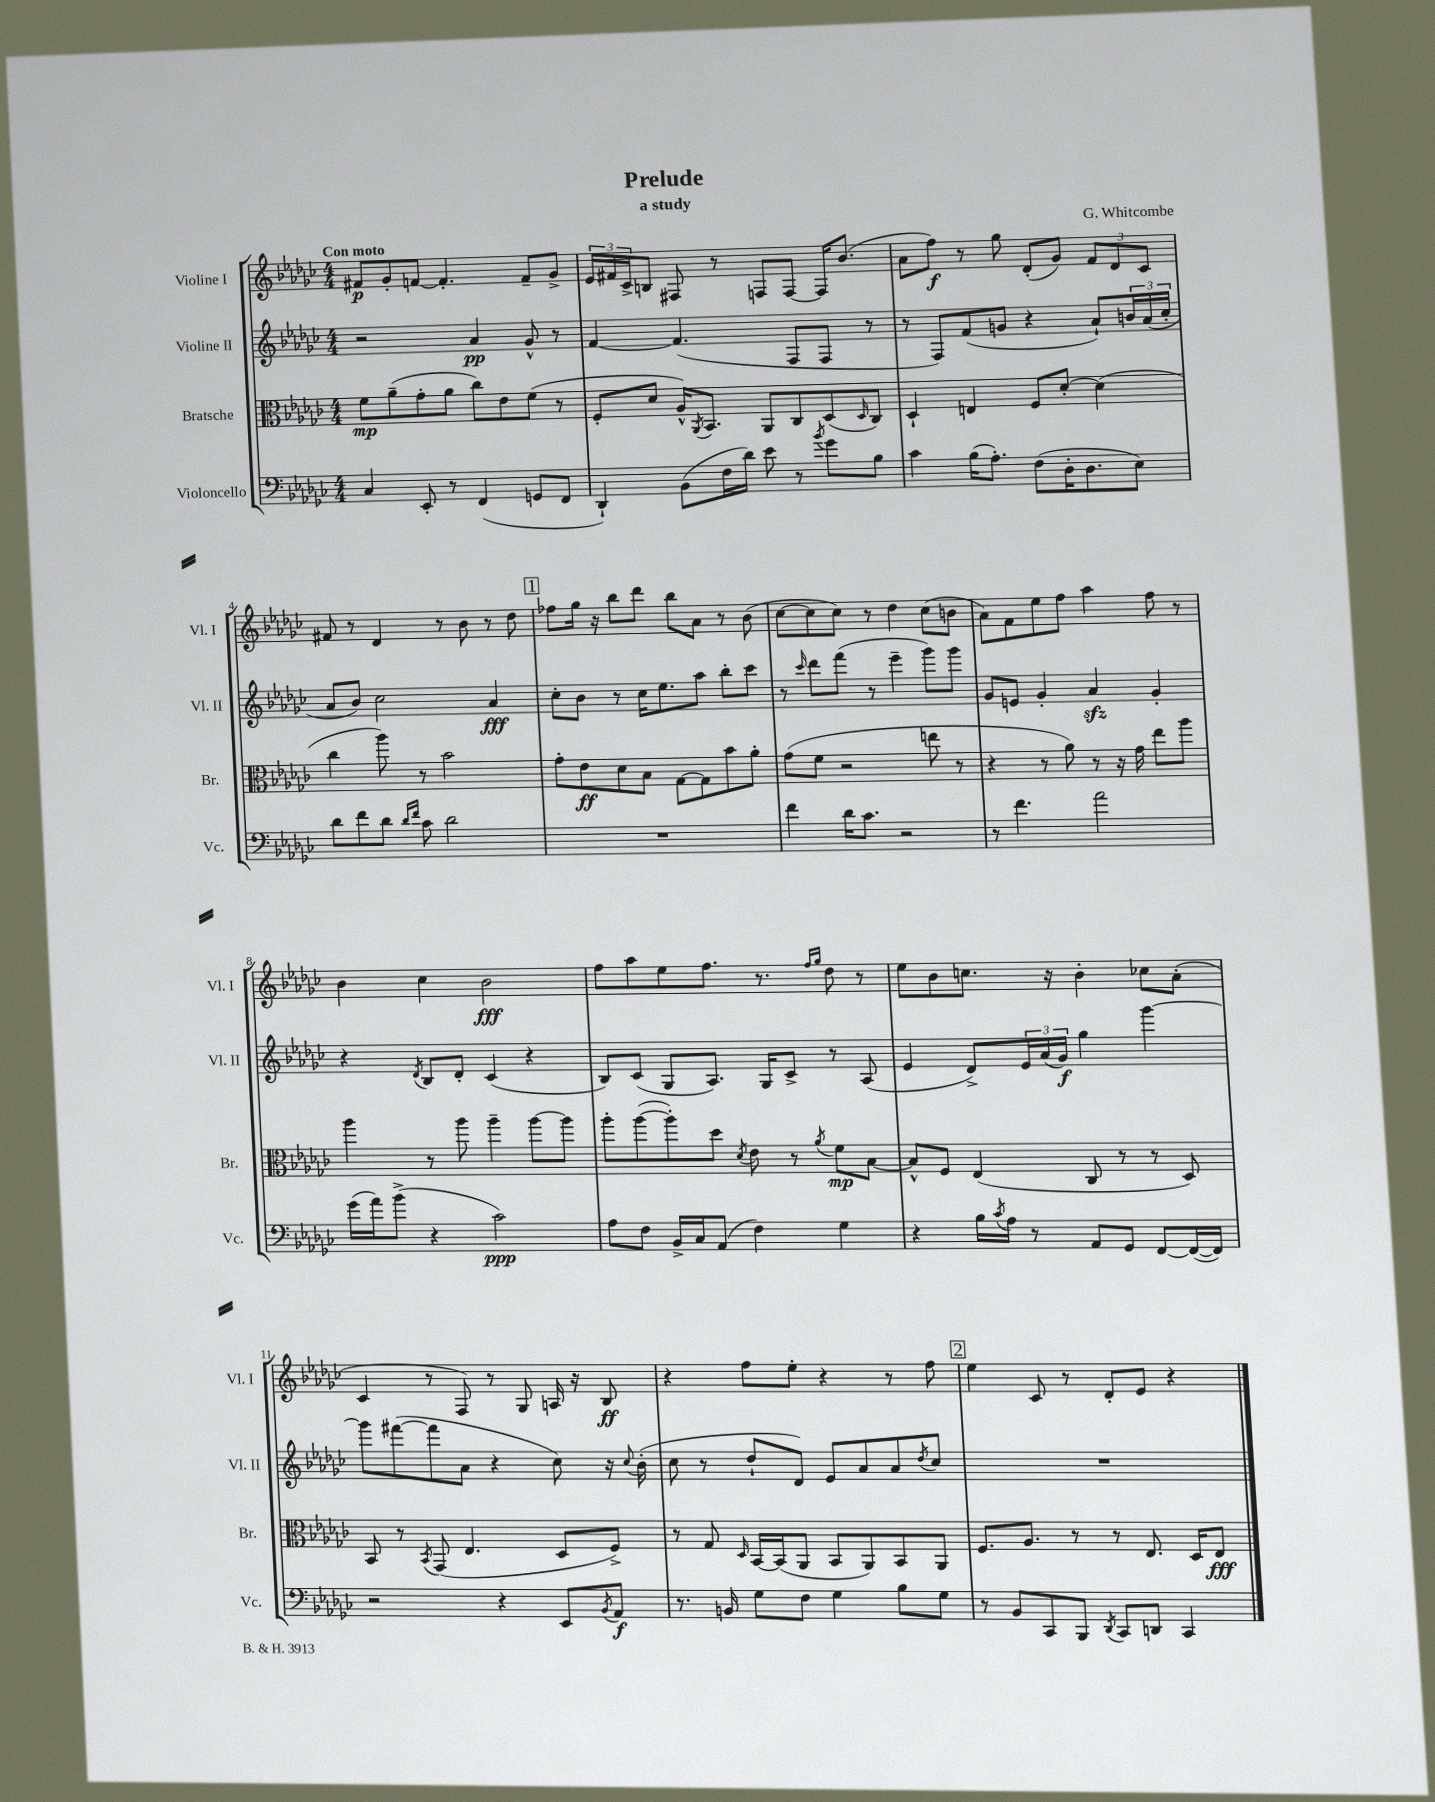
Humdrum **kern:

**kern	**kern	**kern	**kern
*staff4	*staff3	*staff2	*staff1
*clefF4	*clefC3	*clefG2	*clefG2
*k[b-e-a-d-g-c-]	*k[b-e-a-d-g-c-]	*k[b-e-a-d-g-c-]	*k[b-e-a-d-g-c-]
*M4/4	*M4/4	*M4/4	*M4/4
4C-	8f	2r	8f#
.	(8a-~	.	8g-'
8EE-'	8g-'	.	[8f
8r	8a-	.	4.f']
(4FF	8cc-)	4a-	.
.	8e-	.	.
8GG	(8f	8g-^^	8f~
8FF	8r	8r	8g-^
=	=	=	=
4DD-`)	8F'	[4f	24e-
.	.	.	24f#
.	.	.	24c-^
.	8d-	.	8B
(8BB-	16A-^^)	(4.f]	8F#
.	8qAA-	.	.
.	8.BB-	.	.
16F	.	.	8r
16d-)	.	.	.
8e-	8AA-	.	8F
8r	8C-	8F	[8F
8qb-	.	.	.
8g-	(8D-	8F	16F]
.	.	.	(8.b-
.	16qqD-	.	.
8B-	8C-)	8r	.
=	=	=	=
4c-	4D-`	8r	8a-
.	.	8F)	8ff)
(16B-	4E	(8f	8r
8.A-')	.	.	.
.	.	8g	8gg-
(8F	8F	4r	(8d-'
16D-'	[8d-'	.	8g-)
8.D-	.	.	.
.	(4d-]	8a-`)	12f
.	.	.	12d-
8E-)	.	24b	.
.	.	(24a-	12c-
.	.	24cc-'	.
=	=	=	=
8d-	4cc-	8a-	8f#
8f	.	8b-)	8r
8d-	8aa-)	2cc-	4d-
16qqd-	.	.	.
16qqf	.	.	.
8c-	8r	.	.
2d-	2b-	.	8r
.	.	.	8b-
.	.	4a-	8r
.	.	.	8dd-
=	=	=	=
1r	8g-'	8cc-'	8ff-
.	8e-	8b-	16gg-
.	.	.	16r
.	8d-	8r	8bb-
.	8B-	16cc-	8ddd-
.	.	8.ee-	.
.	[8G-	.	8bb-
.	8G-]	8aa-	8a-
.	8b-	8bb-'	8r
.	8a-'	8ccc-	(8b-
=	=	=	=
4f	(8g-	8r	[8cc-
.	.	16qqccc-	.
.	8f	8ddd-	8cc-]
16d-	2r	(8fff	8cc-)
8.c-	.	.	.
.	.	8r	8r
2r	.	4eee-~	4dd-
.	8ee	8ggg-)	(8cc-
.	8r	8ggg-	8b
=	=	=	=
8r	4r	8g-	8a-)
4.f	.	8e	8f
.	8r	4g-'	8ee-
.	8a-)	.	8ff
2a-	8r	4a-	4aa-
.	16r	.	.
.	16g-	.	.
.	8ee-	4g-'	8ff
.	8aa-	.	8r
=	=	=	=
(16g-	4aa-	4r	4b-
16a-)	.	.	.
(8b-^	.	.	.
.	.	8qd-	.
4r	8r	8B-	4cc-
.	8aa-	8d-'	.
2c-)	4aa-~	(4c-	2b-
.	[8aa-	4r	.
.	8aa-]	.	.
=	=	=	=
8A-	8aa-'	8B-)	8ff
8F	([8aa-	(8c-	8aa-
16BB-^	8aa-'])	8G-	8ee-
16C-	.	.	.
(8AA-	8dd-	8.A-)	8.ff
.	8qd-	.	.
4F)	8e-	.	.
.	.	16G-	8.r
.	8r	8c-^	.
.	.	.	16qqff
.	8qa-	.	16qqgg-
4G-	8f	8r	8dd-
.	[8B-	(8A-	8r
=	=	=	=
4r	8B-^^]	4e-	8ee-
.	8F	.	8b-
16B-	(4E-	8d-^)	8.cc
8qc-	.	.	.
16A-	.	.	.
8r	.	24e-	.
.	.	(24a-	.
.	.	.	16r
.	.	24g-)	.
8AA-	8C-	4gg-	4b-'
8GG-	8r	.	.
[8FF	8r	[4ggg-	8cc-
(16FF_	8D-)	.	(8a-'
16FF])	.	.	.
=	=	=	=
2r	8BB-	8ggg-]	4c-
.	8r	([8fff#	.
.	8qBB-	.	.
.	(8GG-	8fff#]	8r
.	4.E-	8a-	8F)
4r	.	4r	8r
.	.	.	8G-
8EE-	8D-	8cc-)	16A
.	.	.	16r
8qBB-	.	.	.
8AA-	8F^)	16r	8B-
.	.	8qqcc-	.
.	.	(16b-'	.
=	=	=	=
8.r	8r	8cc-	4r
.	8G-	8r	.
16BB	.	.	.
.	16qqD-	.	.
8G-	[16BB-	8dd-`	8ff
.	(16BB-]	.	.
8F	8AA-	8d-)	8ee-'
4G-	8BB-	8e-	4r
.	8AA-)	8a-	.
8B-	8BB-	8a-	8r
.	.	8qdd-	.
8G-	8AA-	8cc-	8ff
=	=	=	=
8r	8.F	1r	4ee-
8BB-	.	.	.
.	8.A-	.	.
8CC-	.	.	8c-
8BBB-	8r	.	8r
8qDD-	.	.	.
8CC-	8r	.	8d-'
8DD	8.E-	.	8e-
4CC-	.	.	4r
.	16D-	.	.
.	8E-	.	.
==	==	==	==
*-	*-	*-	*-
